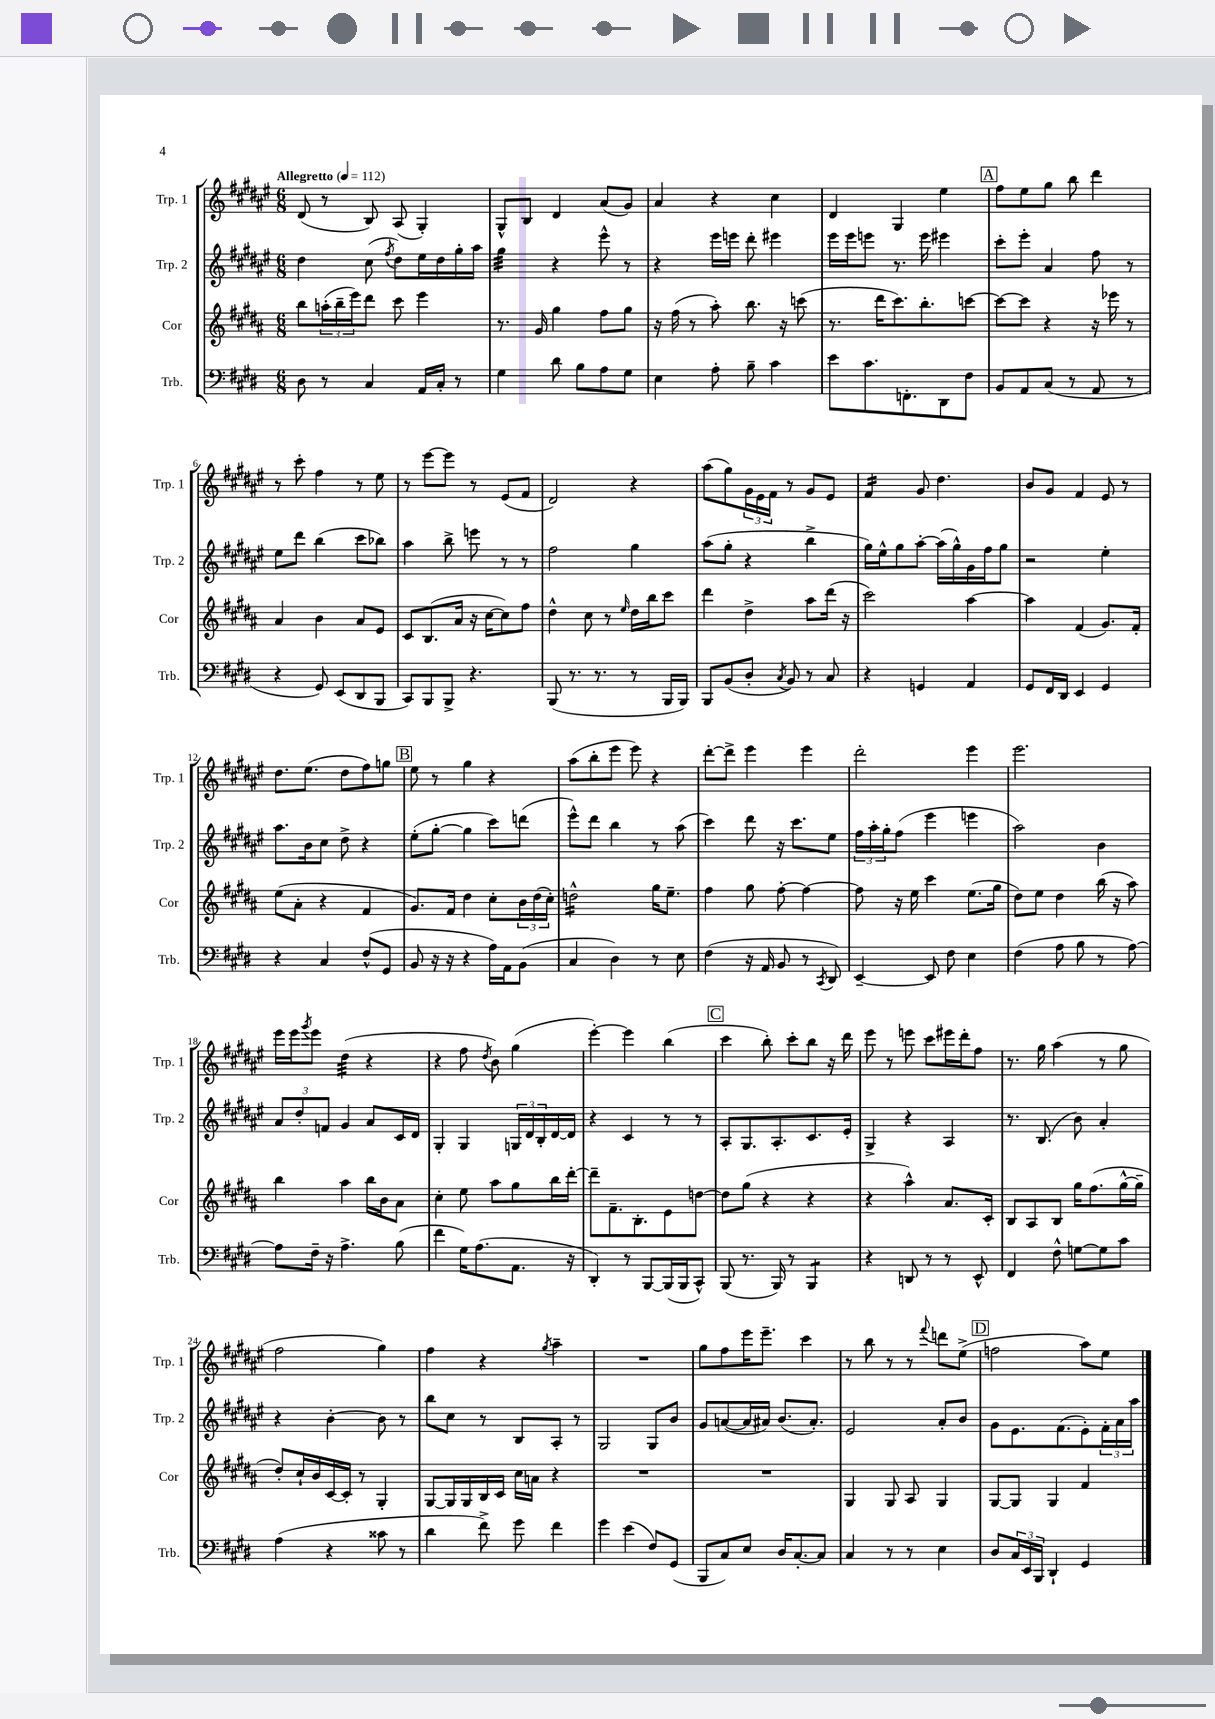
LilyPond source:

<<
\new StaffGroup <<
\new Staff = "s0" \with { instrumentName = "Trp. 1" shortInstrumentName = "Trp. 1" } {
    \clef treble \key fis \major \numericTimeSignature \time 6/8 \tempo "Allegretto" 4 = 112
    dis'8( r8 b8) ais8( gis4-.) |
    gis8-^ b8 dis'4 ais'8( gis'8) |
    ais'4 r4 cis''4 |
    dis'4 gis4 eis''4 |
    \mark \markup { \box "A" } fis''8 eis''8 gis''8 b''8 dis'''4 |
    r8 cis'''8-. fis''4 r8 eis''8 |
    r8 eis'''8~ eis'''8 r8 eis'8( fis'8 |
    dis'2) r4 |
    ais''8( gis''8) \tuplet 3/2 { gis'16 eis'16 fis'16 } r8 gis'8 eis'8 |
    fis'4:16 gis'8 dis''4. |
    b'8 gis'8 fis'4 eis'8 r8 |
    dis''8. eis''8.( dis''8 fis''8) g''8 |
    \mark \markup { \box "B" } eis''8 r8 gis''4 r4 |
    ais''8( b''8-. eis'''8 eis'''8) r4 |
    dis'''8~-. dis'''8-> eis'''4 eis'''4 |
    dis'''2-. eis'''4 |
    eis'''2. |
    eis'''16 eis'''16 \acciaccatura { gis'''8 } eis'''8 dis''4:32( r4 |
    r4 fis''8 \acciaccatura { dis''8 } b'8) gis''4( |
    eis'''4~-.) eis'''4 b''4( |
    \mark \markup { \box "C" } cis'''4 b''8-.) cis'''8-. b''8 r16 dis'''16 |
    eis'''8 r8 e'''8 cis'''8 eis'''16 dis'''16-. fis''8 |
    r8. gis''16 ais''4( r8 gis''8 |
    fis''2 gis''4) |
    fis''4 r4 \acciaccatura { gis''8 } ais''4-- |
    R2. |
    gis''8 fis''8 eis'''16 eis'''8.-- cis'''4 |
    r8 b''8 r8 r8 \appoggiatura { fis'''8 } d'''8 eis''8->( |
    \mark \markup { \box "D" } f''2 ais''8) eis''8 \bar "|." |
}
\new Staff = "s1" \with { instrumentName = "Trp. 2" shortInstrumentName = "Trp. 2" } {
    \clef treble \key fis \major \numericTimeSignature \time 6/8
    dis''4 cis''8( \acciaccatura { fis''8 } dis''8) eis''16 dis''16 gis''16-. ais''16 |
    gis''4:32 r4 eis'''8-^ r8 |
    r4 eis'''16 e'''16 dis'''8-. eis'''4 |
    eis'''16 eis'''16 e'''8 r8. e'''16 eis'''4 |
    \mark \markup { \box "A" } cis'''8-. eis'''8-. ais'4 fis''8 r8 |
    eis''8 dis'''8 b''4( cis'''8 bes''8) |
    ais''4 b''8-> e'''8 r8 r8 |
    fis''2 gis''4 |
    ais''8( gis''8-. r4 b''4-> |
    gis''16) eis''16-^ gis''8 ais''8~-. ais''16( gis''16-^) gis'16 fis''16 gis''8 |
    r2 eis''4-. |
    ais''8. b'16 cis''8 dis''8-> r4 |
    \mark \markup { \box "B" } eis''8-.( gis''8~-. gis''4 cis'''8) d'''8( |
    eis'''8-^) dis'''8 b''4 r8 ais''8( |
    cis'''4) dis'''8 r16 cis'''8. eis''8 |
    \tuplet 3/2 { fis''16 ais''16-. gis''16-. } fis''8( eis'''4 e'''4 |
    ais''2) b'4 |
    \tuplet 3/2 { ais'8 dis''8-. f'8 } gis'4 ais'8 cis'16 dis'16 |
    gis4-. gis4 \tuplet 3/2 { g16 dis'16 b16-. } dis'16~ dis'16 |
    r4 cis'4 r8 r8 |
    \mark \markup { \box "C" } ais8-. gis8. ais8.-. cis'8. eis'16-. |
    gis4-> r4 ais4 |
    r8. b8.( b'8) ais'4-. |
    r4 b'4~-. b'8 r8 |
    b''8 cis''8 r8 b8 ais8-. r8 |
    gis2 gis8 b'8 |
    gis'8 a'8~( a'16 ais'16) b'8.( ais'8.-.) |
    eis'2 ais'8-. b'8 |
    \mark \markup { \box "D" } gis'8 eis'8. fis'8.( eis'8-.) \tuplet 3/2 { fis'16-. ais'16 ais''16 } \bar "|." |
}
\new Staff = "s2" \with { instrumentName = "Cor" shortInstrumentName = "Cor" } {
    \clef treble \key b \major \numericTimeSignature \time 6/8
    b''8 \tuplet 3/2 { a''16-.( b''16-- e'''16) } dis'''8 cis'''8 e'''4 |
    r8. gis'16 gis''4 fis''8 gis''8 |
    r16 fis''16( r8 ais''8-.) b''8. r16 c'''8( |
    r8. dis'''16 cis'''8.) b''8.-. c'''8~ |
    \mark \markup { \box "A" } c'''8~ c'''8 r4 r16 ees'''16 r8 |
    ais'4 b'4 ais'8 e'8 |
    cis'8 b8.( ais'16 r16 cis''16~ cis''8) fis''8 |
    dis''4-^ cis''8 r8 \grace { e''16 } dis''16 b''16 cis'''8 |
    dis'''4 dis''4-> ais''8 dis'''16( r16 |
    cis'''2) ais''4~ |
    ais''4 fis'4( gis'8.) fis'16-. |
    e''8( ais'8-. r4 fis'4 |
    \mark \markup { \box "B" } gis'8.) fis'16 dis''4 cis''8-. \tuplet 3/2 { b'16 dis''16( cis''16-.) } |
    d''2:16-^ gis''16 e''8.-- |
    fis''4 gis''8 fis''8~-. fis''4~ |
    fis''8 r16 e''16 cis'''4 e''8.( gis''16 |
    dis''8) e''8 dis''4 b''16( r16 ais''8) |
    b''4 ais''4 b''16 b'16 ais'8 |
    cis''4-. e''8 ais''8 gis''8 b''16 dis'''16~-. |
    dis'''8-- fis'8.-- b8.-. e'8 d''8~ |
    \mark \markup { \box "C" } d''8 gis''8( r4 r4 |
    r4 ais''4-^) ais'8. cis'16-. |
    b8 ais8 b8 gis''16 fis''8.( gis''16~-^ gis''16-- |
    dis''8-.) cis''16-! b'16 cis'16~ cis'16-. r8 gis4-. |
    gis8~ gis16 gis16 b16 cis'16 cis''16 a'16 r4 |
    R2. |
    R2. |
    gis4 gis8 ais8 gis4 |
    \mark \markup { \box "D" } gis8~ gis8 gis4 fis'4 \bar "|." |
}
\new Staff = "s3" \with { instrumentName = "Trb." shortInstrumentName = "Trb." } {
    \clef bass \key e \major \numericTimeSignature \time 6/8
    dis8 r8 cis4 a,16 cis16-. r8 |
    gis4 dis'8 b8 a8 gis8 |
    e4 a8-. b8-- cis'4 |
    e'8 cis'8. f,8.-. dis,8 fis8 |
    \mark \markup { \box "A" } b,8 a,8 cis8( r8 a,8 r8 |
    r4 gis,8) e,8( dis,8 b,,8 |
    cis,8) b,,8 b,,8-> r4. |
    b,,8( r8. r8. r8 b,,16 b,,16) |
    b,,8 b,8( dis8-. \acciaccatura { cis8 } b,8) r8 cis8 |
    r4 g,4 a,4 |
    gis,8 fis,16 dis,16 e,4 gis,4 |
    r4 cis4 fis8-^( gis,8 |
    \mark \markup { \box "B" } b,8 r16 r16 r4 a16) a,16 b,8( |
    cis4 dis4) r8 e8 |
    fis4( r16 a,16 b,8 r8 \acciaccatura { cis,8 } dis,8) |
    e,4~-- e,8 fis8 e4 |
    fis4( a8 b8 r8 a8~) |
    a8 fis16-- r16 a4.-> b8( |
    fis'4 gis16) a8.( a,8. r16 |
    dis,4-.) r8 b,,8~ b,,16( b,,16 cis,8-^) |
    \mark \markup { \box "C" } b,,8( r8. b,,16) r8 b,,4:8 |
    r4 d,8 r8 r8 e,8-^ |
    fis,4 fis8-^ g8~ g8 cis'8 |
    a4( r4 cisis'8 r8 |
    dis'4 fis'8->) gis'8 fis'4 |
    gis'4 e'4( fis8) gis,8( |
    b,,8 cis8) e8 dis16 cis8.~-. cis8 |
    cis4 r8 r8 e4 |
    \mark \markup { \box "D" } dis8 \tuplet 3/2 { cis16 e,16 b,,16 } dis,4-! gis,4 \bar "|." |
}
>>
>>
